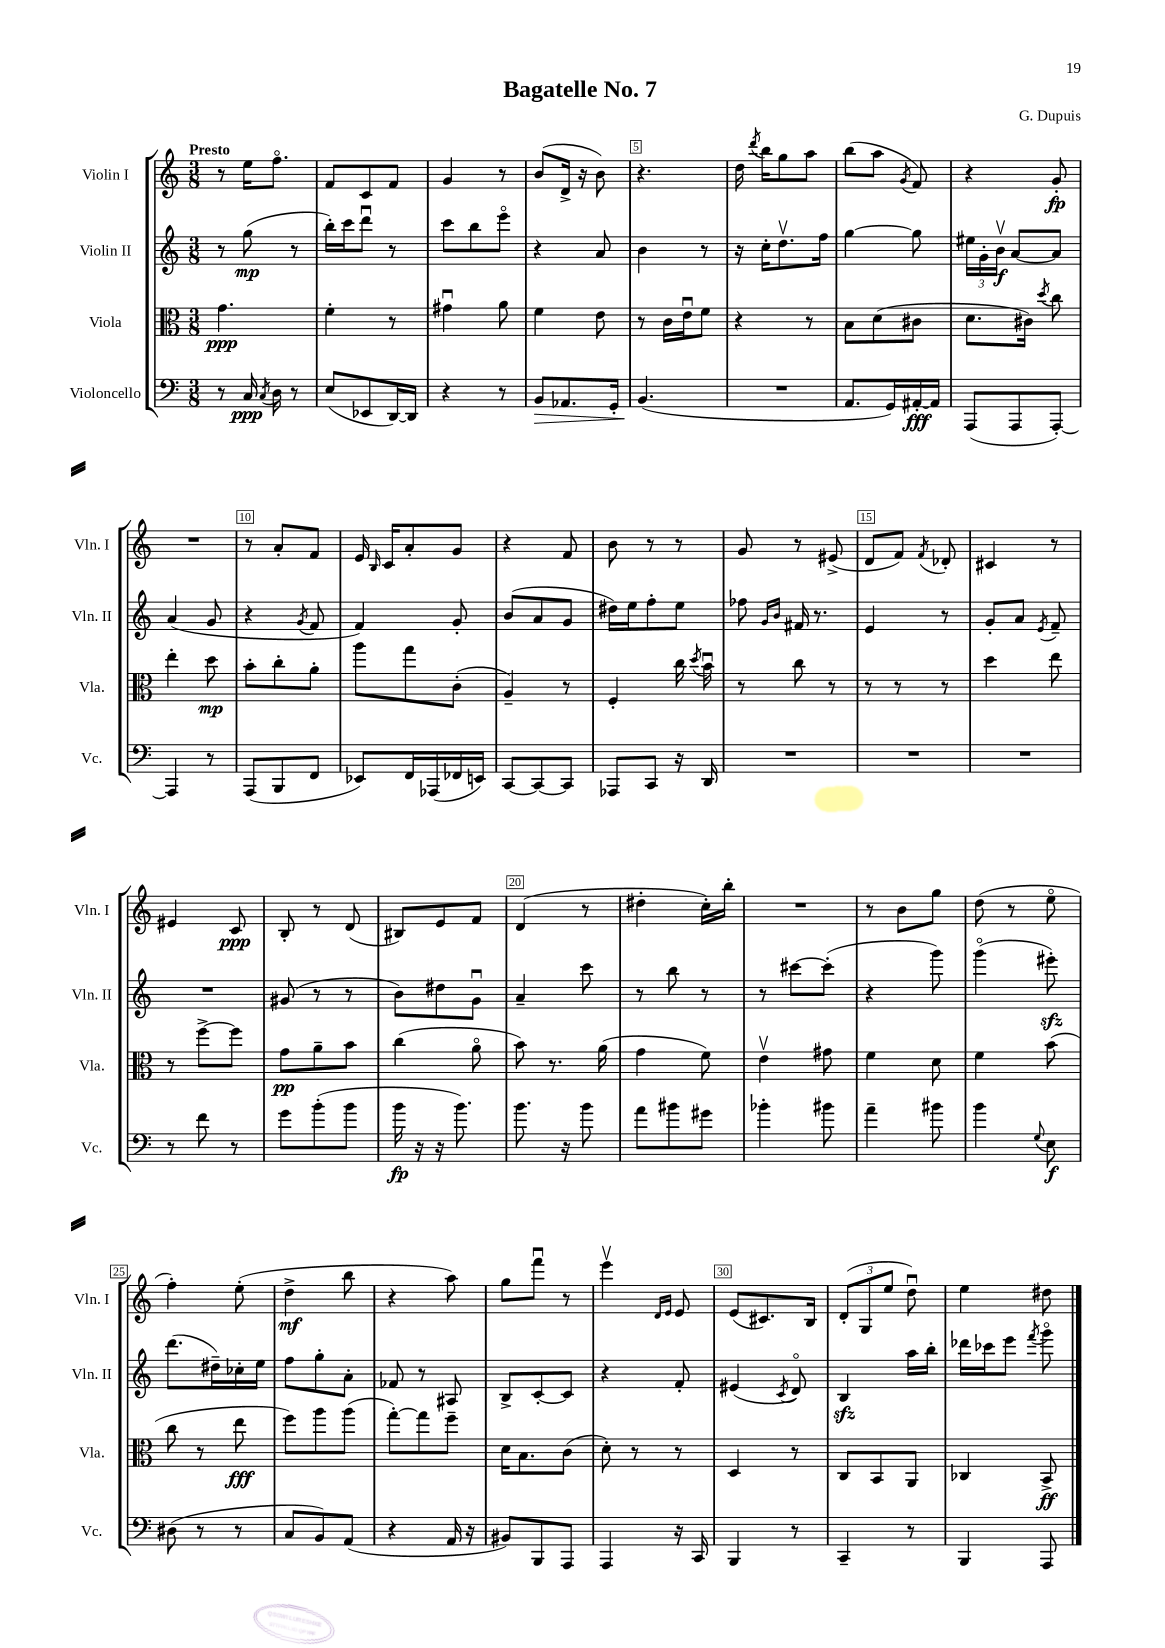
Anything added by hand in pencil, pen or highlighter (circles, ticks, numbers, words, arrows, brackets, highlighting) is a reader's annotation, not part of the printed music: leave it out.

**kern	**kern	**kern	**kern
*staff4	*staff3	*staff2	*staff1
*clefF4	*clefC3	*clefG2	*clefG2
*k[]	*k[]	*k[]	*k[]
*M3/8	*M3/8	*M3/8	*M3/8
8r	4.g	8r	8r
16C	.	(8gg	16ee
8qC	.	.	.
16D	.	.	8.ffo
8r	.	8r	.
=	=	=	=
(8E	4f'	16bb')	8f
.	.	16ccc	.
8EE-	.	8dddu	8c
[16DD)	8r	8r	8f
16DD]	.	.	.
=	=	=	=
4r	4g#u	8ccc	4g
.	.	8bb	.
8r	8a	8eeeo	8r
=	=	=	=
8BB	4f	4r	(8b
8.AA-	.	.	16d^
.	.	.	16r
.	8e	8a	8b)
16GG'	.	.	.
=	=	=	=
(4.BB	8r	4b	4.r
.	16c	.	.
.	16eu	.	.
.	8f	8r	.
=	=	=	=
4.r	4r	16r	16dd
.	.	.	8qddd
.	.	16cc'	16bb
.	.	8.ddv	8gg
.	8r	.	8aa
.	.	16ff	.
=	=	=	=
8.AA	8B	[4gg	(8bb
.	(8d	.	8aa
16GG)	.	.	.
.	.	.	8qg
[16AA#'	8c#	8gg]	8f)
16AA#]	.	.	.
=	=	=	=
(8AAA	8.d	24ee#	4r
.	.	24g'	.
.	.	24bv	.
8AAA	.	[8a	.
.	16c#)	.	.
.	8qdd	.	.
[8AAA')	8cc	8a]	8g'
=	=	=	=
4AAA]	4ee'	(4a	4.r
8r	8dd	8g	.
=	=	=	=
(8AAA	8b'	4r	8r
8BBB	8cc'	.	8a'
.	.	8qg	.
8FF	8a'	8f	8f
=	=	=	=
8EE-)	8aa	4f)	16e
.	.	.	16qqB
.	.	.	16c
16FF	8gg	.	8a'
(16AAA-	.	.	.
16FF-	(8c'	8g'	8g
16EE)	.	.	.
=	=	=	=
[8CC	4A~)	(8b	4r
8CC_	.	8a	.
8CC]	8r	8g	8f
=	=	=	=
8AAA-	4F'	16dd#)	8b
.	.	16ee	.
8CC	.	8ff'	8r
16r	16cc	8ee	8r
.	8qdd	.	.
16DD	16bu	.	.
=	=	=	=
4.r	8r	8ff-	8g
.	.	16qqg	.
.	.	16qqb	.
.	8cc	16f#	8r
.	.	8.r	.
.	8r	.	(8e#^
=	=	=	=
4.r	8r	4e	8d
.	8r	.	8f)
.	.	.	8qf
.	8r	8r	8d-'
=	=	=	=
4.r	4dd	8g'	4c#
.	.	8a	.
.	.	8qe	.
.	8ee	8f~	8r
=	=	=	=
8r	8r	4.r	4e#
8f	[8ff^	.	.
8r	8ff]	.	8c
=	=	=	=
8g	8g	(8g#	8B'
(8b'	8a~	8r	8r
8b	8b	8r	(8d
=	=	=	=
16b	(4cc	8b)	8B#)
16r	.	.	.
16r	.	8dd#	8e
8.b)	.	.	.
.	8ao	8gu	8f
=	=	=	=
8.b	8b)	4a~	(4d
.	8.r	.	.
16r	.	.	.
8b	.	8ccc	8r
.	(16a	.	.
=	=	=	=
8a	4g	8r	4dd#'
8b#	.	8bb	.
8g#	8f)	8r	16cc')
.	.	.	16bb'
=	=	=	=
4b-'	4ev	8r	4.r
.	.	[8ccc#	.
8b#	8g#	(8ccc#']	.
=	=	=	=
4a~	4f	4r	8r
.	.	.	8b
8b#	8d	8ggg)	8gg
=	=	=	=
4b	4f	(4gggo	(8dd
.	.	.	8r
8qqG	.	.	.
8E	(8b	8eee#')	8eeo
=	=	=	=
(8D#	8cc	(8.ddd	4ff')
8r	8r	.	.
.	.	16dd#~)	.
8r	8ee	16cc-'	(8ee'
.	.	16ee	.
=	=	=	=
8C	8ff)	8ff	4dd^
8BB)	8aa	8gg'	.
(8AA	(8aa	8a'	8bb
=	=	=	=
4r	[8gg')	8f-	4r
.	8gg]	8r	.
16AA	8ff~	8A#	8aa)
16r	.	.	.
=	=	=	=
8BB#)	16d	8B^	8gg
.	8.B	.	.
8BBB	.	[8c'	8fffu
8AAA	(8c	8c]	8r
=	=	=	=
4AAA	8d')	4r	4eeev
.	8r	.	.
.	.	.	16qqd
.	.	.	16qqe
16r	8r	8f'	8e
16CC	.	.	.
=	=	=	=
4BBB	4D	(4e#	(8e
.	.	.	8.c#)
.	.	8qc	.
8r	8r	8do)	.
.	.	.	16B
=	=	=	=
4CC~	8C	4B	(12d'
.	.	.	12G
.	8BB	.	.
.	.	.	12ee
8r	8AA	16aa	8ddu)
.	.	16bb'	.
=	=	=	=
4BBB	4C-	16ddd-	4ee
.	.	16ccc-	.
.	.	8eee	.
.	.	8qfff	.
8AAA	8BB^	8gggo	8dd#
==	==	==	==
*-	*-	*-	*-
